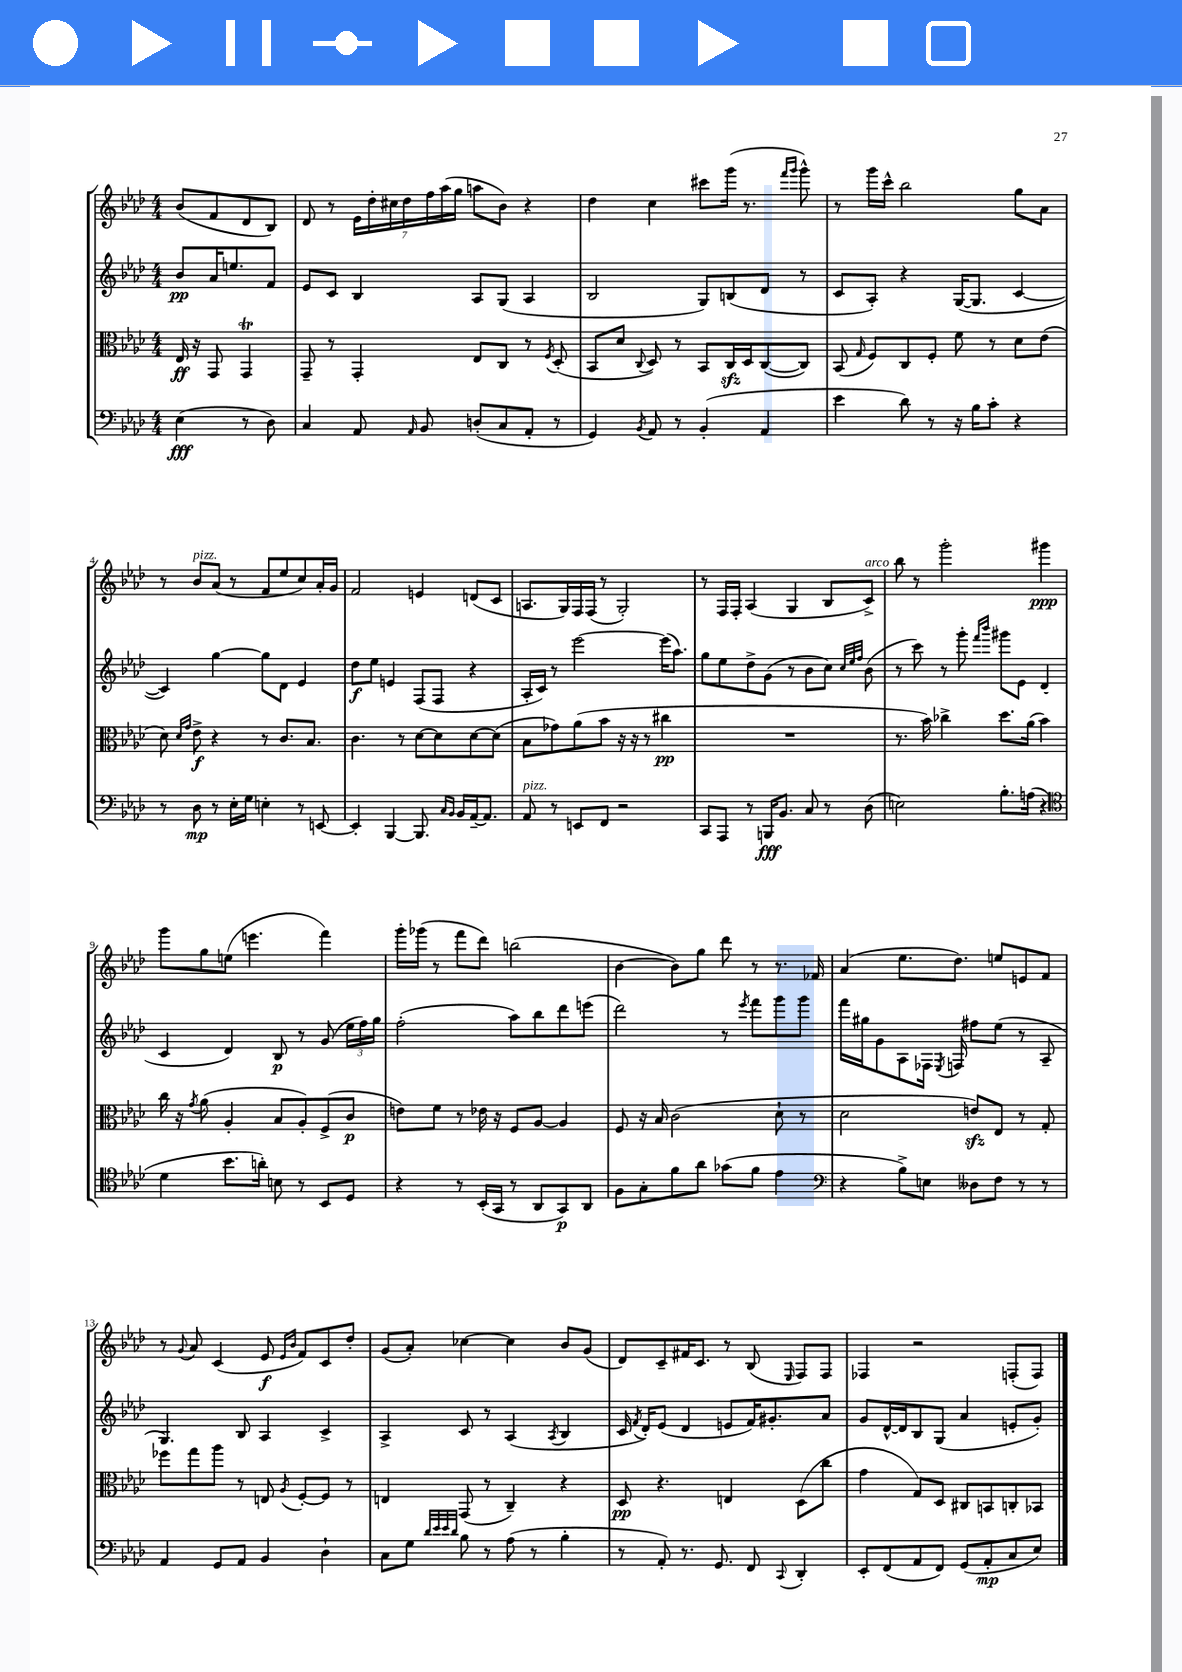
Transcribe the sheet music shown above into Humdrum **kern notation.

**kern	**kern	**kern	**kern
*staff4	*staff3	*staff2	*staff1
*clefF4	*clefC3	*clefG2	*clefG2
*k[b-e-a-d-]	*k[b-e-a-d-]	*k[b-e-a-d-]	*k[b-e-a-d-]
*M4/4	*M4/4	*M4/4	*M4/4
(4E-	16E-	8b-	(8b-
.	16r	.	.
.	8GG	16a-	8f
.	.	8.ee	.
8r	4GG	.	8d-
8D-)	.	8f	8B-)
=	=	=	=
4C	8GG~	8e-	8d-
.	8r	8c	8r
8AA-	4GG'	4B-	28e-
.	.	.	28dd-'
.	.	.	28cc#
.	.	.	28dd-
16qqAA-	.	.	.
8BB-	.	.	.
.	.	.	28ff
.	.	.	(28aa-
.	.	.	28gg
(8D'	8E-	8A-	8aa
8C	8C	(8G	8b-)
8AA-'	8r	4A-	4r
.	8qF	.	.
8r	(8D-'	.	.
=	=	=	=
4GG)	8BB-	2B-	4dd-
.	8d-	.	.
8qBB-	8qqC	.	.
8AA-	8D-)	.	4cc
8r	8r	.	.
(4BB-'	8BB-	8G)	8ccc#
.	16C	(8B	(16ggg
.	16D-	.	8.r
4AA-	([8C	8d-	.
.	.	.	16qqfff
.	.	.	16qqggg
.	8C])	8r	8ggg^^)
=	=	=	=
4e-	(8BB-	8c	8r
.	16qqG	.	.
.	8F)	8A-')	16ggg
.	.	.	16ccc^^
8d-)	8C	4r	2bb-
8r	8F'	.	.
16r	8f	([16G	.
16B-	.	8.G]	.
8c'	8r	.	.
4r	8d-	[4c	8gg
.	(8e-	.	8a-
=	=	=	=
8r	8d-)	4c])	8r
.	16qqd-	.	.
.	16qqg	.	.
8D-	8e-^	.	8b-
8r	4r	[4gg	(8a-
16E-'	.	.	8r
16G	.	.	.
4E'	8r	8gg]	8f
.	8.c	8d-	8ee-
8r	.	4e-	8cc)
.	8.B-	.	.
[8EE	.	.	16a-'
.	.	.	16g
=	=	=	=
4EE']	4.c	8dd-	2f
.	.	8ee-	.
[4BBB-	.	4e	.
.	8r	.	.
8.BBB-]	[8d-	(8F	4e
.	8d-]	8F	.
16qqC	.	.	.
16qqBB-	.	.	.
16BB-	.	.	.
[16AA-~	[8d-	4r	(8d
8.AA-]	.	.	.
.	(8d-]	.	8c
=	=	=	=
8AA-	8B-	16A-'	8.A
.	.	16c)	.
8r	8g-)	8r	.
.	.	.	16G)
8EE	(8a-	[2eee-	16F
.	.	.	(16F
8FF	8b-	.	8r
2r	16r	.	2G')
.	16r	.	.
.	8r	.	.
.	4cc#	(16eee-]	.
.	.	8.aa-)	.
=	=	=	=
8CC	1r	8gg	8r
8AAA-	.	8ee-	16F
.	.	.	16F'
8r	.	8dd-^	(4A-
16BBB	.	(8g	.
8.BB-	.	.	.
.	.	8r	4G
8C	.	8b-	.
8r	.	8cc)	8B-
.	.	32qqcc	.
.	.	32qqee-	.
.	.	32qqff	.
(8D-	.	(8b-	8c^)
=	=	=	=
2E)	8.r	8r	8bb-
.	.	8ccc)	8r
.	16b-)	.	.
.	4cc-^	8r	2ggg'
.	.	8ggg'	.
.	.	16qqfff	.
.	.	16qqbbb-	.
8.B-'	8.dd-	8ggg#	.
.	.	8e-	.
(16A	(16a-	.	.
4r	4b-)	(4d-	4ggg#
=	=	=	=
*clefC4	*	*	*
4d-	16cc	4c	8ggg
.	16r	.	.
.	8qg	.	.
.	(8a-	.	8gg
8.b-	4A-'	4d-)	(8ee
.	.	.	4.eee
16a')	.	.	.
8B	8B-	8B-	.
8r	8A-')	8r	.
8BB-	(8F^	(8g	4fff)
8D-	8c	24ee-	.
.	.	24ff)	.
.	.	24gg	.
=	=	=	=
4r	8e)	(2ff'	16ggg'
.	.	.	(16ggg-
.	8f	.	8r
8r	8r	.	8fff
(16BB-'	16e-	.	8ddd-)
16GG	16r	.	.
8r	8F	8aa-)	(2bb
8AA-	[8A-	8bb-	.
8GG)	4A-]	8ddd-	.
8AA-	.	(8eee	.
=	=	=	=
8F	8F	2ddd-)	[4b-
8G'	16r	.	.
.	16B-	.	.
8f	(2c	.	8b-])
8a-	.	.	8gg
(8g-	.	8r	8ddd-
.	.	8qeee-	.
8f	.	8fff	8r
4e-	8d-`	8ggg	8.r
.	8r	8ggg	.
.	.	.	16f-
=	=	=	=
*clefF4	*	*	*
4r	2d-	16fff	(4a-
.	.	16gg#	.
.	.	8g	.
8B-^)	.	8A-	8.ee-
8E	.	16F-	.
.	.	8qE-	.
.	.	16F	8.dd-)
8D--	8e)	8ff#	.
8F	8E-	(8ee-	8ee
8r	8r	8r	8e
8r	8G'	8A-~	8f
=	=	=	=
4AA-	8ff-	4.G)	8r
.	.	.	8qqg
.	8gg	.	8a-
8GG	8aa-	.	(4c
8AA-	8r	8B-	.
4BB-	8E	4A-	8e-
.	.	.	16qqe-
.	8qA-	.	16qqb-
.	[8F'	.	8f)
4D-`	8F]	4c^	8c
.	8r	.	8dd-'
=	=	=	=
8C	4E	4A-^	(8g
8G	.	.	8a-')
32qqd-	.	.	.
32qqe-	.	.	.
32qqe-	.	.	.
32qqd-	.	.	.
8B-	(8GG	8c	[4cc-
8r	8r	8r	.
(8A-	4C~)	(4A-	4cc-]
8r	.	.	.
.	.	8qA-	.
4B-'	4r	4B-	8b-
.	.	.	(8g
=	=	=	=
8r	8D-	16c	8d-)
.	.	8qf	.
.	.	16d-')	.
8AA-')	4.r	(8e-	8c~
8.r	.	4d-	16f#
.	.	.	8.c
8.GG	.	.	.
.	4E	8e	8r
8FF	.	16f)	(8B-
.	.	8.g#'	.
8qqCC	.	.	16qqE-
4DD-'	(8D-	.	8F)
.	8cc	8a-	8F
=	=	=	=
8EE-'	4g	8g	4F-
(8FF	.	[16d-^^	.
.	.	16d-]	.
8AA-	8G)	8B-	2r
8FF)	8D-	(8G	.
(8GG	8C#	4a-	.
8AA-'	8BB	.	.
8C	8C'	8e'	(8F'
8E-)	8BB-	8g')	8F)
==	==	==	==
*-	*-	*-	*-
